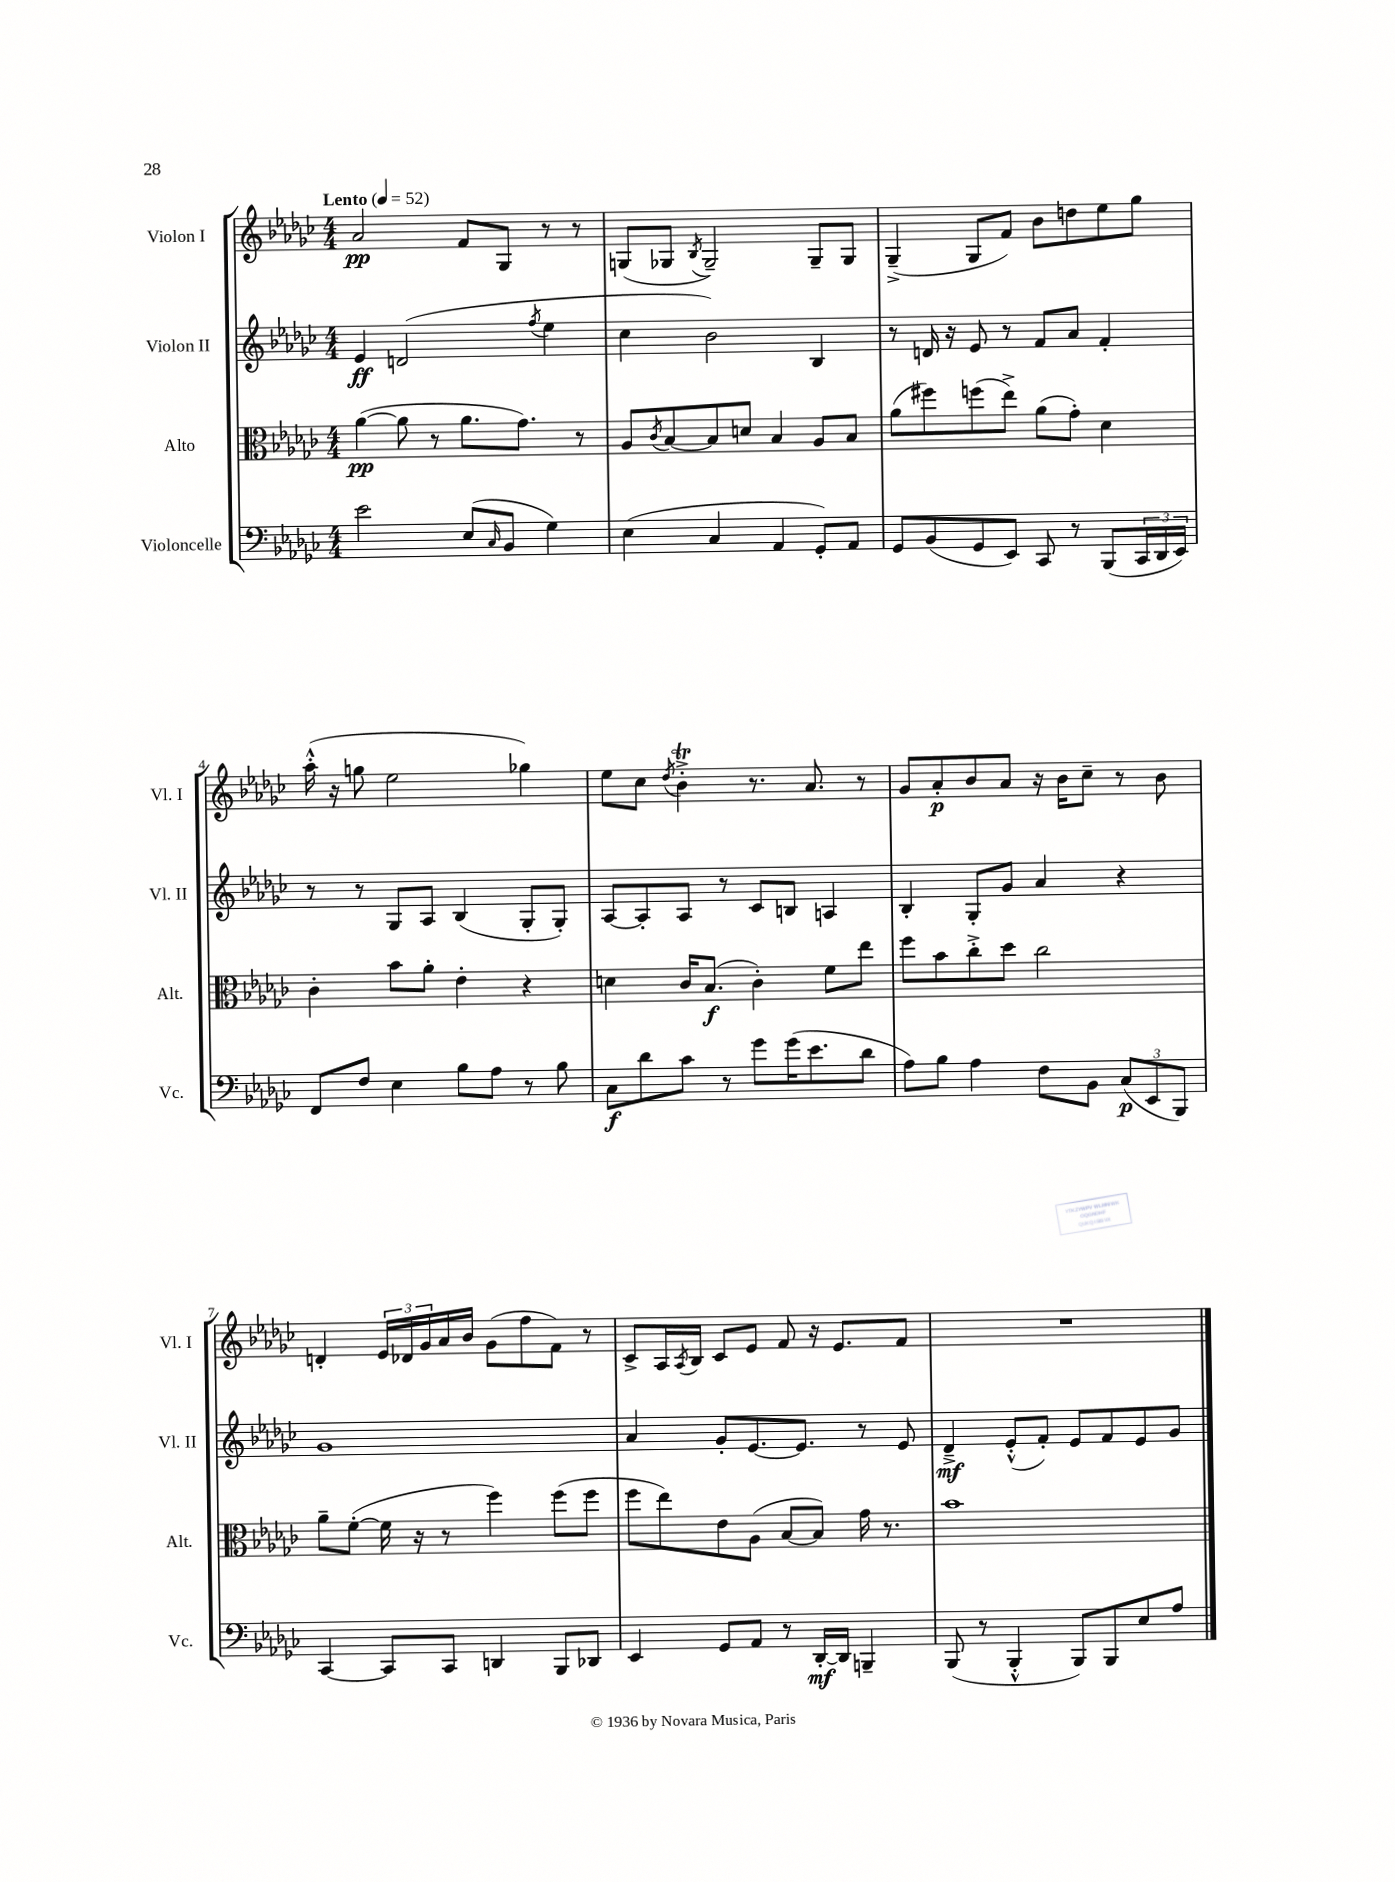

**kern	**dynam	**kern	**dynam	**kern	**dynam	**kern	**dynam
*part4	*part4	*part3	*part3	*part2	*part2	*part1	*part1
*staff4	*staff4	*staff3	*staff3	*staff2	*staff2	*staff1	*staff1
*I"Violoncelle	*	*I"Alto	*	*I"Violon II	*	*I"Violon I	*
*I'Vc.	*	*I'Alt.	*	*I'Vl. II	*	*I'Vl. I	*
*clefF4	*	*clefC3	*	*clefG2	*	*clefG2	*
*k[b-e-a-d-g-c-]	*	*k[b-e-a-d-g-c-]	*	*k[b-e-a-d-g-c-]	*	*k[b-e-a-d-g-c-]	*
*M4/4	*	*M4/4	*	*M4/4	*	*M4/4	*
*MM52	*	*MM52	*	*MM52	*	*MM52	*
=1	=1	=1	=1	=1	=1	=1	=1
!	!	!	!	!	!	!LO:TX:a:B:t=Lento	!
2e-\	.	([4a-\	pp	4e-/	ff	2a-/	pp
.	.	8a-\]	.	(2dn/	.	.	.
.	.	8r	.	.	.	.	.
(8E-/L	.	8.a-\L	.	.	.	8f/L	.
16qqC-/	.	.	.	.	.	.	.
8BB-/J	.	.	.	.	.	8G-/J	.
.	.	8.g-\J)	.	.	.	.	.
.	.	.	.	8qff/	.	.	.
4G-\)	.	.	.	4ee-\	.	8r	.
.	.	8r	.	.	.	8r	.
=2	=2	=2	=2	=2	=2	=2	=2
(4E-\	.	8A-/L	.	4cc-\	.	(8Gn/L	.
.	.	8qc-/	.	.	.	.	.
.	.	[8B-/	.	.	.	8G-X/J	.
.	.	.	.	.	.	8qB-/	.
4C-/	.	8B-/]	.	2b-\)	.	2G-~/)	.
.	.	8dn/J	.	.	.	.	.
4AA-/	.	4B-/	.	.	.	.	.
8GG-'/L)	.	8A-/L	.	4B-/	.	8G-~/L	.
8AA-/J	.	8B-/J	.	.	.	8G-/J	.
=3	=3	=3	=3	=3	=3	=3	=3
8GG-/L	.	(8a-\L	.	8r	.	(4G-~^/	.
(8BB-/	.	8ff#X\)	.	16dn/	.	.	.
.	.	.	.	16r	.	.	.
8GG-/	.	(8ffn\	.	8e-/	.	8G-/L	.
8EE-/J)	.	8ee-^\J)	.	8r	.	8f/J)	.
8CC-/	.	(8a-\L	.	8f/L	.	8b-\L	.
8r	.	8g-'\J)	.	8a-/J	.	8ddn\	.
(8BBB-/L	.	4d-\	.	4f'/	.	8ee-\	.
24CC-/L	.	.	.	.	.	8gg-\J	.
24DD-/	.	.	.	.	.	.	.
24EE-/JJ)	.	.	.	.	.	.	.
!!LO:LB:g=z
=4	=4	=4	=4	=4	=4	=4	=4
8FF/L	.	4c-'\	.	8r	.	(16aa-'^^\	.
.	.	.	.	.	.	16r	.
8F/J	.	.	.	8r	.	8ggn\	.
4E-\	.	8b-\L	.	8G-/L	.	2ee-\	.
.	.	8a-'\J	.	8A-/J	.	.	.
8B-\L	.	4e-'\	.	(4B-/	.	.	.
8A-\J	.	.	.	.	.	.	.
8r	.	4r	.	8G-'/L	.	4gg-X\)	.
8B-\	.	.	.	8G-'/J)	.	.	.
=5	=5	=5	=5	=5	=5	=5	=5
8C-\L	f	4dn\	.	[8A-/L	.	8ee-\L	.
8d-\	.	.	.	8A-'/]	.	8cc-\J	.
.	.	.	.	.	.	8qdd-/	.
8c-\J	.	16c-/KL	.	8A-/J	.	4b-t'^\	.
.	.	(8.B-/J	f	.	.	.	.
8r	.	.	.	8r	.	.	.
8g-\L	.	4c-'\)	.	8c-/L	.	8.r	.
(16g-\K	.	.	.	8Bn/J	.	.	.
8.e-\	.	.	.	.	.	8.a-/	.
.	.	8f\L	.	4An/	.	.	.
8d-\J	.	8ee-\J	.	.	.	8r	.
=6	=6	=6	=6	=6	=6	=6	=6
8A-\L)	.	8ff\L	.	4B-'/	.	8g-/L	.
8B-\J	.	8b-\	.	.	.	8a-'/	p
4A-\	.	8cc-'^\	.	8G-'/L	.	8b-/	.
.	.	8dd-\J	.	8g-/J	.	8a-/J	.
8F\L	.	2cc-\	.	4a-/	.	16r	.
.	.	.	.	.	.	16b-\KL	.
8BB-\J	.	.	.	.	.	8cc-~\J	.
(12C-/L	p	.	.	4r	.	8r	.
12EE-/	.	.	.	.	.	.	.
.	.	.	.	.	.	8b-\	.
12BBB-/J)	.	.	.	.	.	.	.
!!LO:LB:g=z
=7	=7	=7	=7	=7	=7	=7	=7
[4CC-/	.	8a-~\L	.	1g-	.	4dn'/	.
.	.	([8f'\J	.	.	.	.	.
8CC-/L]	.	16f\]	.	.	.	24e-/LL	.
.	.	.	.	.	.	24d-X/	.
.	.	16r	.	.	.	.	.
.	.	.	.	.	.	24g-/	.
8CC-/J	.	8r	.	.	.	16a-/	.
.	.	.	.	.	.	16b-/JJ	.
4DDn/	.	4ff\)	.	.	.	(8g-\L	.
.	.	.	.	.	.	8ff\	.
8BBB-/L	.	(8ff\L	.	.	.	8f\J)	.
8DD-X/J	.	8ff\J	.	.	.	8r	.
=8	=8	=8	=8	=8	=8	=8	=8
4EE-/	.	8ff\L	.	4a-/	.	8c-^/L	.
.	.	8ee-\)	.	.	.	16A-/L	.
.	.	.	.	.	.	8qA-/	.
.	.	.	.	.	.	16B-/JJ	.
8GG-/L	.	8e-\	.	8g-'/L	.	8c-/L	.
8AA-/J	.	(8A-\J	.	[8.e-/	.	8e-/J	.
8r	.	[8B-/L	.	.	.	8f/	.
.	.	.	.	8.e-/J]	.	.	.
[16DD-'/LL	mf	8B-/J])	.	.	.	16r	.
16DD-/JJ]	.	.	.	.	.	8.e-/L	.
4BBBn~/	.	16g-\	.	8r	.	.	.
.	.	8.r	.	.	.	.	.
.	.	.	.	8e-/	.	8f/J	.
=9	=9	=9	=9	=9	=9	=9	=9
(8BBB-/	.	1b-	.	4d-~^/	mf	1r	.
8r	.	.	.	.	.	.	.
4BBB-'^^/	.	.	.	(8e-'^^/L	.	.	.
.	.	.	.	8f'/J)	.	.	.
8BBB-/L)	.	.	.	8e-/L	.	.	.
8BBB-/	.	.	.	8f/	.	.	.
8E-/	.	.	.	8e-/	.	.	.
8A-/J	.	.	.	8g-/J	.	.	.
==	==	==	==	==	==	==	==
*-	*-	*-	*-	*-	*-	*-	*-
